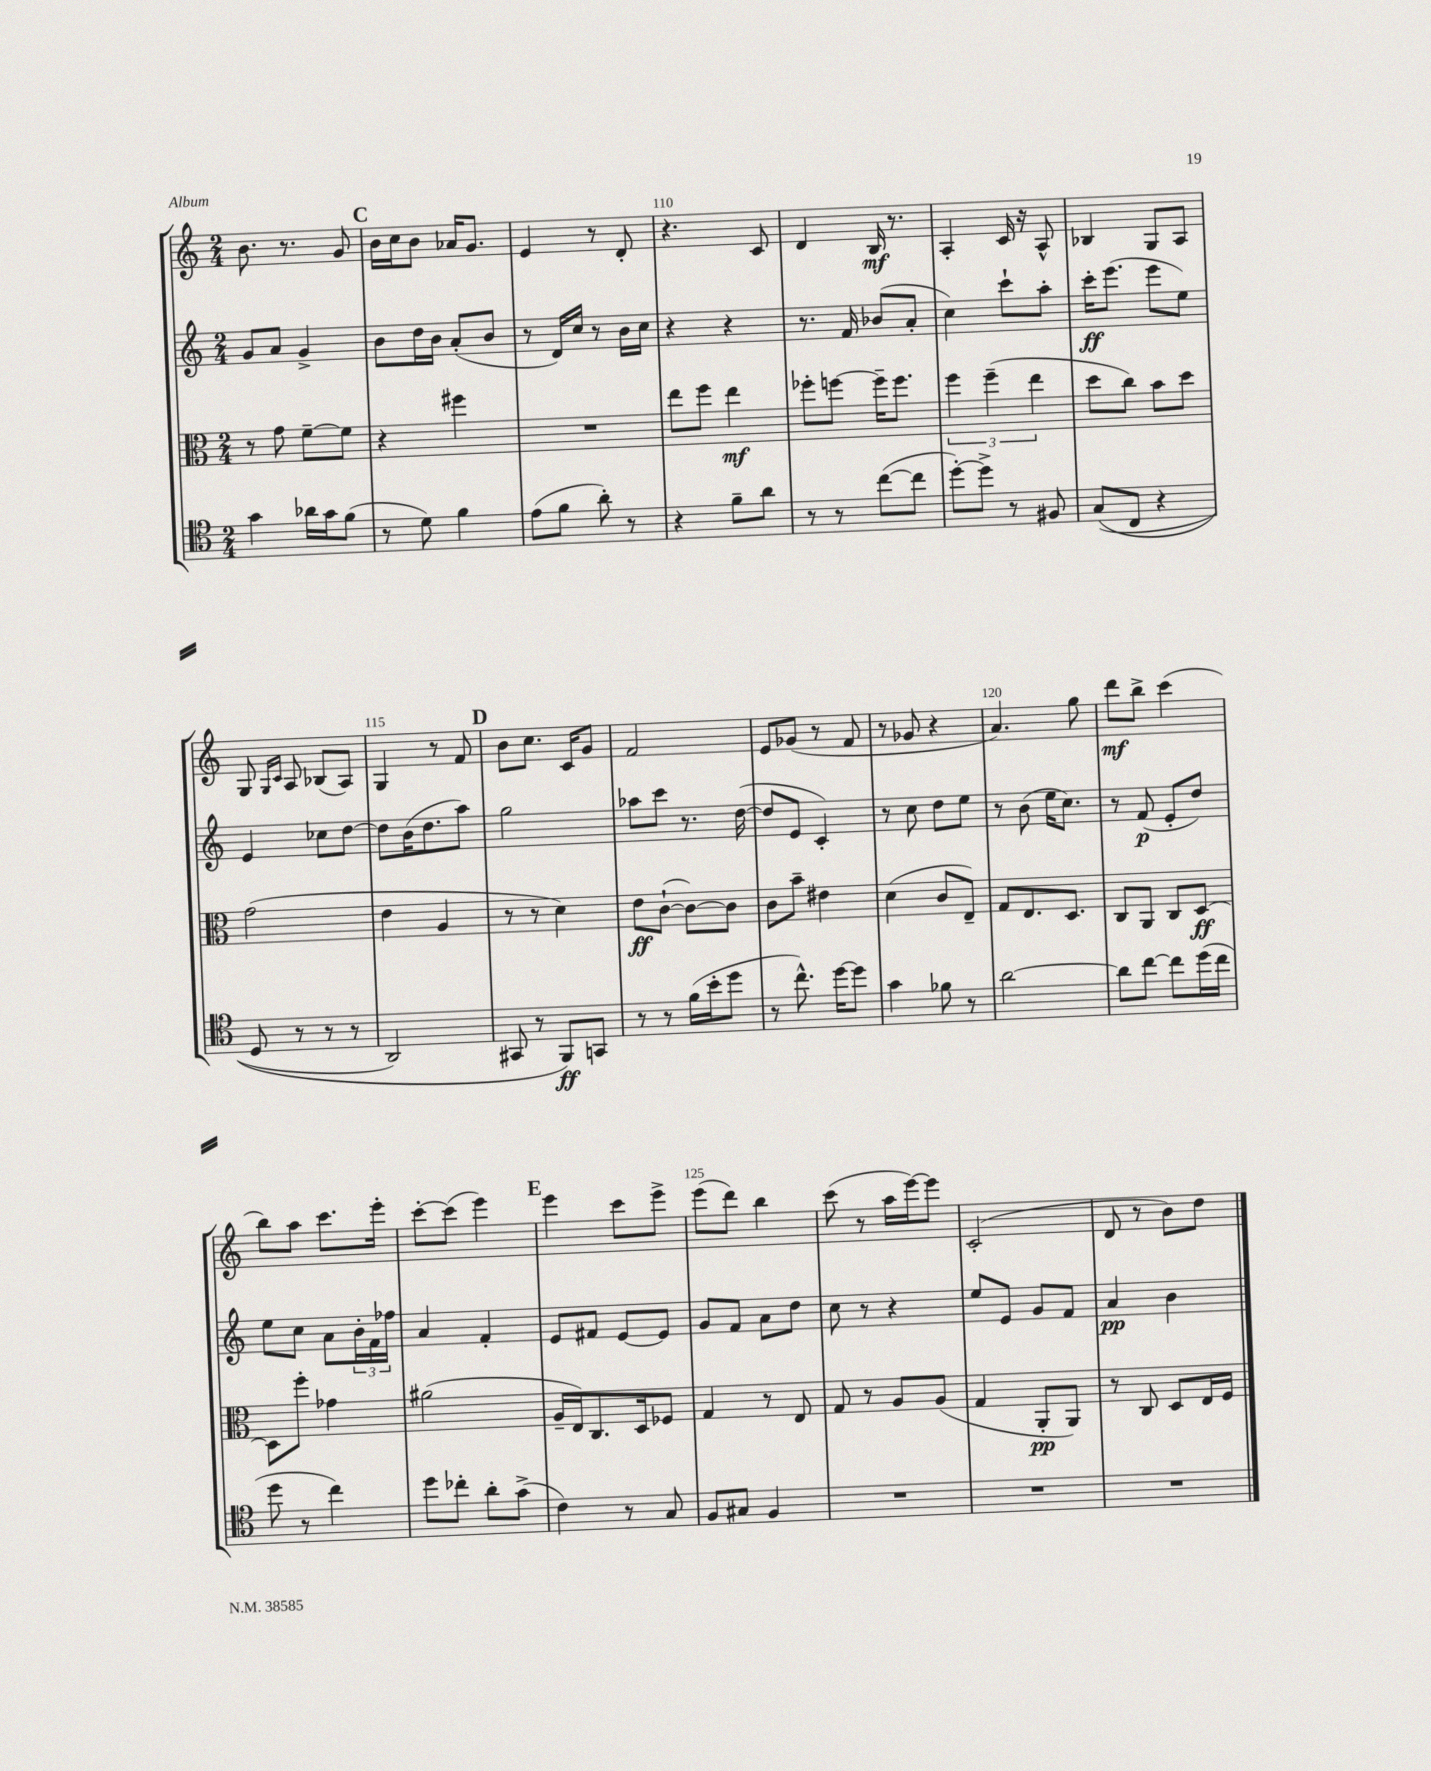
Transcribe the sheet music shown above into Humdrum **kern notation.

**kern	**kern	**kern	**kern
*staff4	*staff3	*staff2	*staff1
*clefC4	*clefC3	*clefG2	*clefG2
*k[]	*k[]	*k[]	*k[]
*M2/4	*M2/4	*M2/4	*M2/4
4g	8r	8g	8.b
.	8g	8a	.
.	.	.	8.r
16a-	[8f~	4g^	.
16g	.	.	.
(8f	8f]	.	8g
=	=	=	=
8r	4r	8b	16b
.	.	.	16cc
8d)	.	16dd	8b
.	.	16b	.
4f	4ff#	(8a'	16a-
.	.	.	8.g
.	.	8b	.
=	=	=	=
(8e	2r	8r	4e
8f	.	16d)	.
.	.	16cc	.
8a')	.	8r	8r
8r	.	16b	8d'
.	.	16cc	.
=	=	=	=
4r	8ee	4r	4.r
.	8ff	.	.
8f~	4ee	4r	.
8a	.	.	8c
=	=	=	=
8r	8ff-'	8.r	4d
8r	[8ff	.	.
.	.	16f	.
([8cc	16ff~]	(8b-	16B
.	8.ff	.	8.r
8cc]	.	8a'	.
=	=	=	=
[8dd')	6ff	4cc)	4A'
8dd^]	.	.	.
.	(6ff~	.	.
8r	.	8ccc`	16c
.	.	.	16r
.	6ee	.	.
8F#	.	8aa'	8A^^
=	=	=	=
&((8G	8dd	16ccc'	4B-
.	.	(8.eee	.
8C	8cc)	.	.
4r	8b	8eee	8G
.	8dd	8ee)	8A
=	=	=	=
8D	(2g	4e	8G
.	.	.	16qqG
.	.	.	16qqc
8r	.	.	8A
8r	.	8cc-	(8B-
8r	.	[8dd	8A)
=	=	=	=
2AA)	4e	8dd]	4G
.	.	(16b	.
.	.	8.dd	.
.	4A	.	8r
.	.	8aa)	8f
=	=	=	=
8GG#	8r	2gg	8b
8r	8r	.	8.cc
8FF&)	4d)	.	.
.	.	.	16c
8GG	.	.	8g
=	=	=	=
8r	8e	8aa-	2f
8r	([8c`	8ccc	.
(16f	8c_)	8.r	.
16b'	.	.	.
8dd	8c]	.	.
.	.	([16dd	.
=	=	=	=
8r	8c	8dd]	8e
8.cc^^)	8b~	8e	(8g-
.	4e#	4c')	8r
[16dd	.	.	.
8dd]	.	.	8f
=	=	=	=
4g	(4d	8r	8r
.	.	8cc	8g-
8f-	8c	8dd	4r
8r	8E~)	8ee	.
=	=	=	=
[2a	8G	8r	4.a)
.	8.E	(8b	.
.	.	16ee	.
.	8.D	8.cc)	.
.	.	.	8gg
=	=	=	=
8a]	8C	8r	8ddd
[8cc	8AA	(8f	8bb^
8cc]	8C	8e'	(4ccc
(16dd	[8D	8dd)	.
16cc	.	.	.
=	=	=	=
8dd	8D]	8ee	8bb)
8r	8ff'	8cc	8aa
4cc)	4g-	8a	8.ccc
.	.	24b'	.
.	.	24f	.
.	.	.	16eee'
.	.	24ff-	.
=	=	=	=
8dd	(2a#	4a	[8ccc'
8cc-'	.	.	(8ccc]
8a'	.	4f'	4eee)
(8g^	.	.	.
=	=	=	=
4c)	16A~	8e	4eee
.	16E)	.	.
.	8.C	8f#	.
8r	.	[8e	8ccc
.	16D	.	.
8G	8F-	8e]	8eee^
=	=	=	=
8F	4G	8g	(8eee
8G#	.	8f	8ddd)
4F	8r	8a	4bb
.	8E	8dd	.
=	=	=	=
2r	8G	8cc	(8ccc
.	8r	8r	8r
.	8A	4r	16aa
.	.	.	[16eee)
.	(8A	.	8eee]
=	=	=	=
2r	4G	8ee	(2c'
.	.	8e	.
.	8AA'	8g	.
.	8AA)	8f	.
=	=	=	=
2r	8r	4a	8d
.	8C	.	8r
.	8D	4b	8b)
.	16E	.	8dd
.	16F	.	.
==	==	==	==
*-	*-	*-	*-
